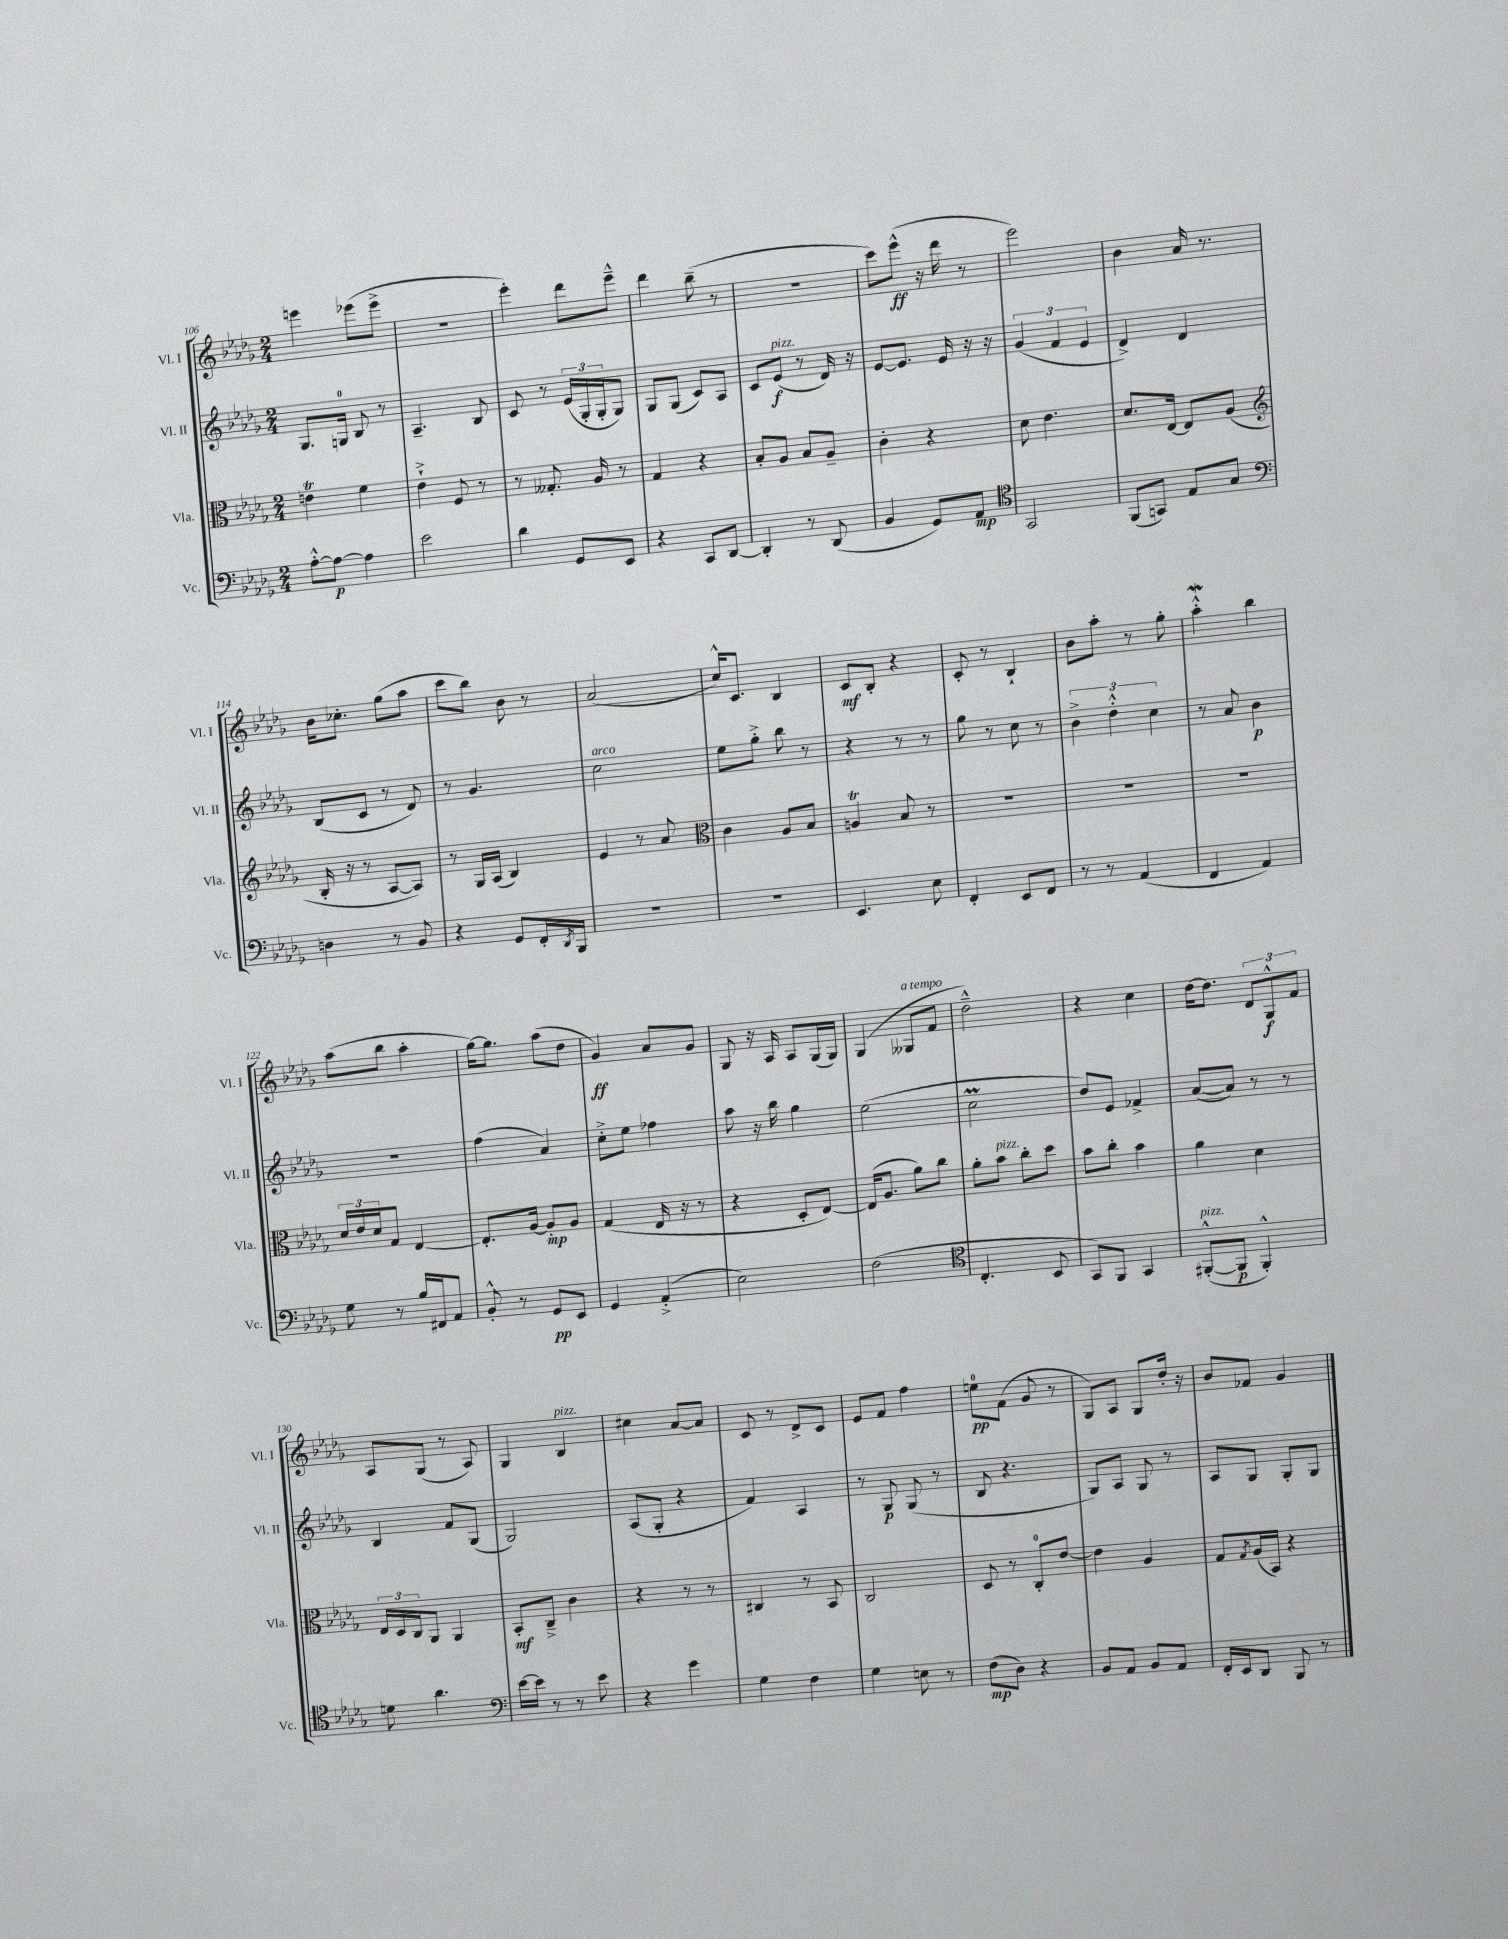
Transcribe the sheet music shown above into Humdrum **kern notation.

**kern	**kern	**kern	**kern
*staff4	*staff3	*staff2	*staff1
*clefF4	*clefC3	*clefG2	*clefG2
*k[b-e-a-d-g-]	*k[b-e-a-d-g-]	*k[b-e-a-d-g-]	*k[b-e-a-d-g-]
*M2/4	*M2/4	*M2/4	*M2/4
[8A-'^^\L	4e\	8.G-/L	4eee\
8A-\_J	.	.	.
.	.	16G/Jk	.
4A-\]	4f\	8B-/	(8eee-\L
.	.	8r	8eee-^\J
=	=	=	=
2e-\	4e-`^\	4.A-~/	2r
.	8F/	.	.
.	8r	8B-/	.
=	=	=	=
4d-\	8r	8c/	4eee-'\)
.	8.G--'/	8r	.
8GG-/L	.	(24e-/LL	8ddd-\L
.	.	24G-'/	.
.	16A-/	.	.
.	.	24G-'/J	.
8EE-/J	8r	8G-/J)	8eee-~^^\J
=	=	=	=
4r	4G-/	8G-/L	4ddd-\
.	.	(8G-/J	.
8CC/L	4r	8c/L)	(8bb-~\
[8DD-/J	.	8A-/J	8r
=	=	=	=
4DD-'/]	8B-'/L	8c/L	2r
.	8A-/J	(8e-/J	.
8r	8B-/L	8r	.
(8DD-/	8A-~/J	16d-/)	.
.	.	16r	.
=	=	=	=
4BB-/	4c'\	[8e-/L	8ccc\L)
.	.	8.e-/]J	(8eee-^^\J
8GG-/L)	4r	.	16r
.	.	16e-/	16ddd-\
8AA-/J	.	16r	8r
.	.	16r	.
=	=	=	=
*clefC4	*	*	*
2GG-/	8d-\	(6g-/	2eee-\)
.	4.e-\	.	.
.	.	6f/	.
.	.	6e-/	.
=	=	=	=
(8FF/L	8.d-/L	4d-^/)	4b-\
8GG/J)	.	.	.
.	[16E-/Jk	.	.
8E-/L	8E-/]L	4d-/	16a-/
.	.	.	8.r
8G-/J	(8A-/J	.	.
=	=	=	=
*clefF4	*clefG2	*	*
4D\	16B-'/	(8B-/L	16b-\LK
.	16r	.	8.cc-'\J
.	8r	8c/J	.
8r	[8A-/L	8r	(8gg-\L
8BB-/	8A-/]J)	8d-/)	8aa-\J
=	=	=	=
4r	8r	8r	8ccc\L
.	16G-/LL	4.g-/	8bb-\J)
.	(16A-/JJ	.	.
8GG-/L	4B-/)	.	8b-\
16FF'/L	.	.	8r
8qDD-/	.	.	.
16BBB-/JJ	.	.	.
=	=	=	=
2r	4e-/	2cc\	(2a-/
.	8r	.	.
.	8a-/	.	.
=	=	=	=
*	*clefC3	*	*
2r	4c\	8ee-\L	16cc^^/LK)
.	.	.	8.c/J
.	.	8gg-'^\J	.
.	8A-/L	8bb-\	4B-/
.	8B-/J	8r	.
=	=	=	=
4.EE-/	4A/	4r	8c/L
.	.	.	8B-'/J
.	8B-/	8r	4r
8E-\	8r	8r	.
=	=	=	=
4FF'/	2r	8gg-\	8c'/
.	.	8r	8r
8EE-/L	.	8cc\	4B-`/
8FF/J	.	8r	.
=	=	=	=
8r	2r	6b-^\	8b-\L
8r	.	.	8aa-'\J
.	.	6dd-'^^\	.
(4AA-/	.	.	8r
.	.	6cc\	.
.	.	.	8gg-'\
=	=	=	=
4FF/	2r	8r	4aa-'^^\
.	.	8a-/	.
4AA-/)	.	4b-\	4bb-\
=	=	=	=
8G-\	24d-/LL	2r	(8aa-\L
.	24e-/	.	.
.	24d-/J	.	.
8r	8G-/J	.	8bb-\J
16B-/LL	[4E-/	.	4aa-'\
16FF#/J	.	.	.
8AA-/J	.	.	.
=	=	=	=
8BB-'^^/	8.E-'/]L	(4ff\	[16gg-\LK)
.	.	.	8.gg-\]J
8r	.	.	.
.	[16A-/Jk	.	.
8GG-/L	8A-'/]L	4a-/)	(8aa-\L
8EE-/J	8A-/J	.	8dd-\J
=	=	=	=
4GG-/	(4G-/	8cc'^\L	4g-/)
.	.	8ee-\J	.
(4AA-'^/	16E-/	4ff-\	8a-/L
.	16r	.	.
.	8r	.	8g-/J
=	=	=	=
2E-\)	4r	8aa-\	8G-/
.	.	16r	16r
.	.	16bb-\	16A-/
.	8D-'/L	4gg-\	8A-/L
.	[8E-/J)	.	(16G-/L
.	.	.	16G-/JJ)
=	=	=	=
(2F\	(16E-/]LK	(2ee-\	(4G-/
.	8.A-/J	.	.
.	8a-\L)	.	8G--/L
.	8cc\J	.	8f/J
=	=	=	=
*clefC4	*	*	*
4.C'/	8a-'\L	2cc\	2dd-~^^\)
.	8b-\J	.	.
.	8cc'\L	.	.
8BB-/	8dd-\J	.	.
=	=	=	=
8GG-/L)	8b-\L	8dd-/L)	4r
8FF/J	8cc'\J	8e-/J	.
4GG-/	4b-\	4f-^/	4cc\
=	=	=	=
([8FF#'^^/L	4a-\	([8a-/L	[16dd-\LK
.	.	.	8.dd-\]J
8FF#/]J	.	8a-/]J)	.
4FF#'^^/)	4d-\	8r	12d-/L
.	.	.	12G-^^/
.	.	8r	.
.	.	.	12f/J
=	=	=	=
8d\	24E-/LL	4B-/	8A-/L
.	24D-/	.	.
.	24C/J	.	.
4.a-\	8AA-/J	.	(8G-/J
.	4AA-/	8f/L	8r
.	.	(8G-/J	8A-/)
=	=	=	=
*clefF4	*	*	*
[16e-\LL	8BB-'/L	2G-/)	4G-/
16e-\]JJ	.	.	.
8r	8C~^/J	.	.
8r	4c\	.	4B-/
8e-\	.	.	.
=	=	=	=
4r	4r	(8A-/L	4cc#\
.	.	8G-'/J	.
4g-\	8r	4r	[8a-/L
.	8r	.	8a-/]J
=	=	=	=
4G-\	4C#/	4f/)	8c/
.	.	.	8r
4F\	8r	4A-/	8d-^/L
.	8BB-/	.	8c/J
=	=	=	=
4G-\	2C/	8r	8e-/L
.	.	8G-/	8f/J
8E\	.	(8G-/	4ff\
8r	.	8r	.
=	=	=	=
(8F\L	8D-/	8B-/	8ee\L
8D-\J)	8r	4.r	(8f\J
4r	8C'/L	.	8g-/
.	[8e-/J	.	8r
=	=	=	=
8BB-/L	4e-\]	8G-/L)	8G-/L)
8AA-/J	.	8A-/J	8A-/J
8BB-/L	4A-/	8G-/	8G-/L
8AA-/J	.	8r	16dd-'/Jk
.	.	.	16r
=	=	=	=
16FF'/LL	8G-/L	8A-/L	8b-/L
16EE-/J	.	.	.
.	8qG-/	.	.
8DD-/J	(16A-/L	8G-/J	8f-/J
.	16BB-/JJ)	.	.
8BBB-/	4r	8G-'/L	4g-/
8r	.	8G-/J	.
==	==	==	==
*-	*-	*-	*-
